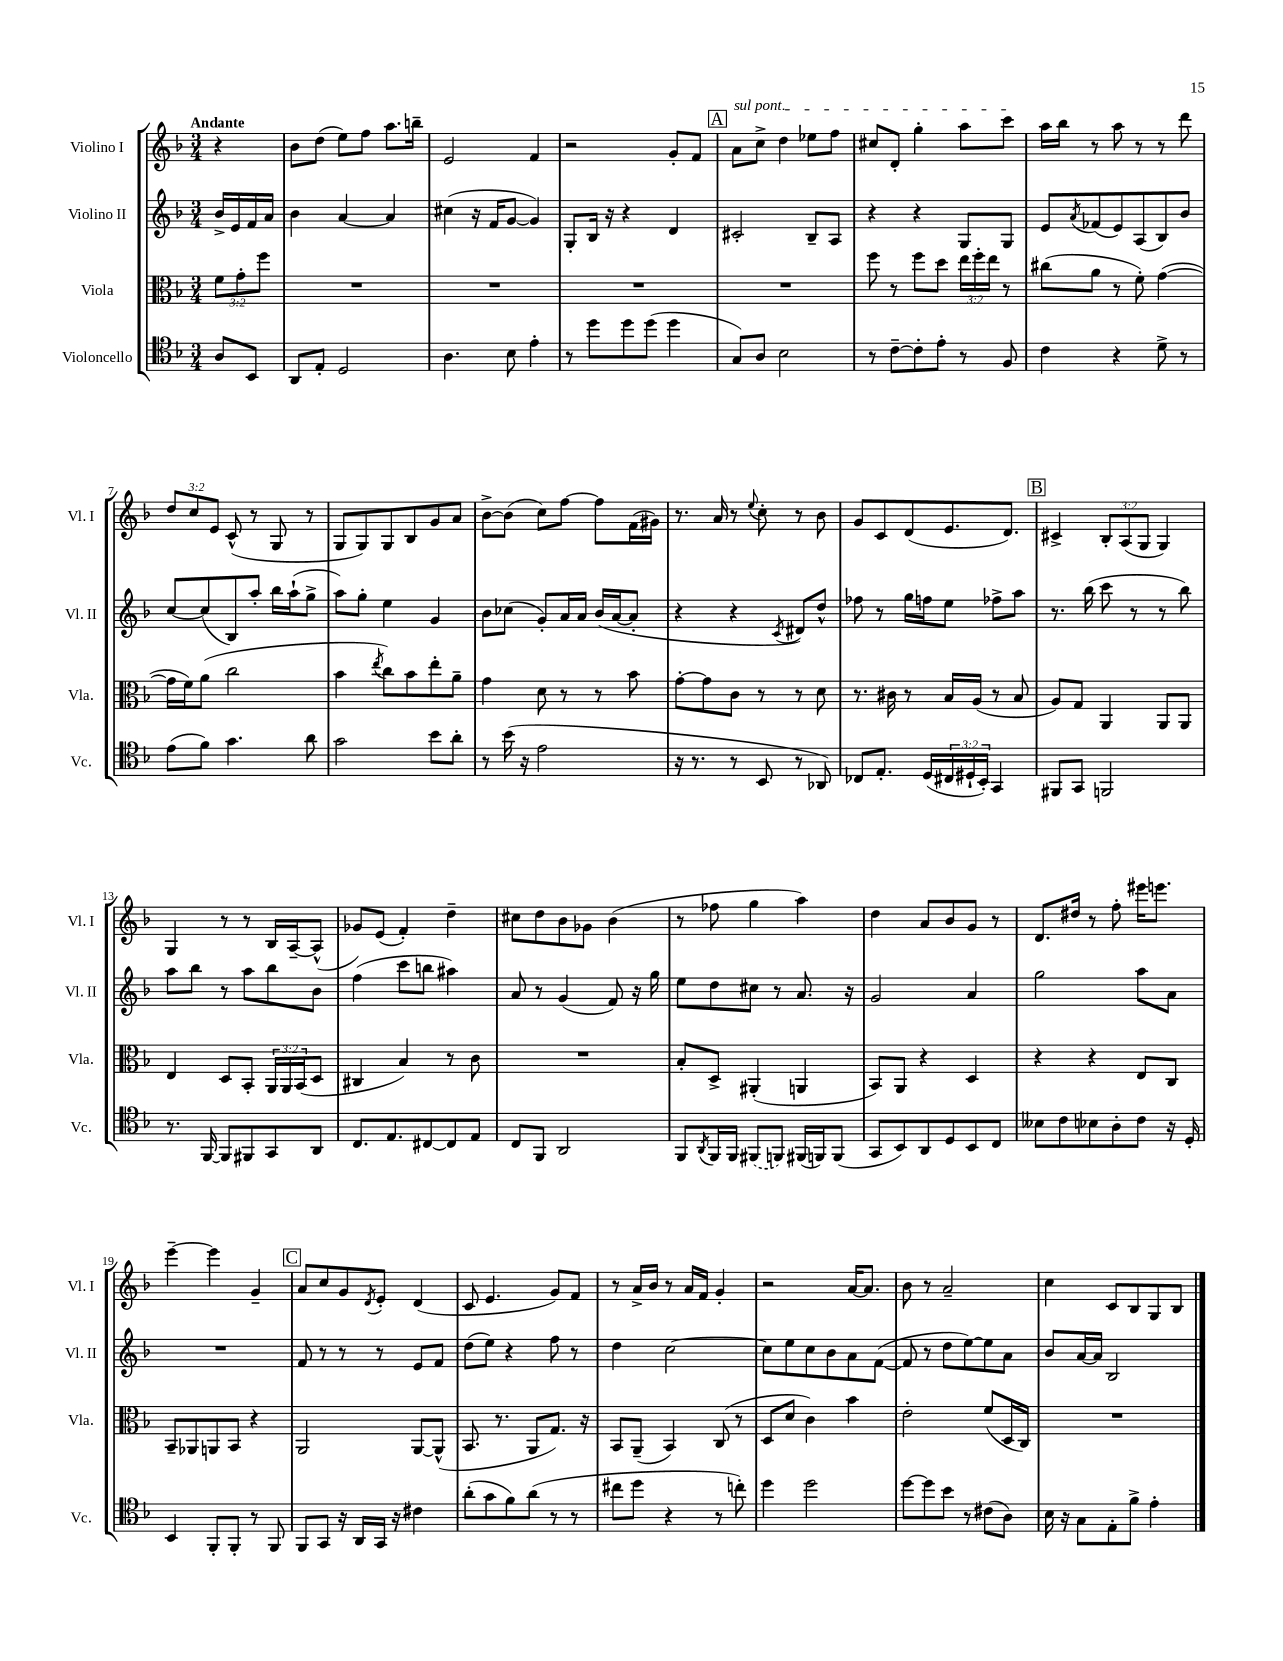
<<
\new StaffGroup <<
\new Staff = "s0" \with { instrumentName = "Violino I" shortInstrumentName = "Vl. I" } {
    \clef treble \key f \major \numericTimeSignature \time 3/4 \override Staff.TupletNumber.text = #tuplet-number::calc-fraction-text \partial 4 \tempo "Andante"
    r4 |
    bes'8 d''8( e''8) f''8 a''8. b''16-- |
    e'2 f'4 |
    r2 g'8-. f'8 |
    \mark \markup { \box "A" } \once \override TextSpanner.bound-details.left.text = \markup { \italic "sul pont." } a'8\startTextSpan c''8-> d''4 ees''8 f''8 |
    cis''8 d'8-. g''4-. a''8 c'''8\stopTextSpan |
    a''16 bes''16 r8 a''8 r8 r8 d'''8 |
    \tuplet 3/2 { d''8 c''8 e'8 } c'8-^( r8 g8 r8 |
    g8 g8) g8 bes8 g'8 a'8 |
    bes'8~-> bes'8( c''8) f''8~ f''8 f'16( gis'16) |
    r8. a'16 r8 \appoggiatura { e''8 } c''8-. r8 bes'8 |
    g'8 c'8 d'8( e'8. d'8.) |
    \mark \markup { \box "B" } cis'4-> \tuplet 3/2 { bes8-. a8( g8 } g4) |
    g4 r8 r8 bes16 a16~-- a8-^( |
    ges'8) e'8( f'4-.) d''4-- |
    cis''8 d''8 bes'8 ges'8 bes'4( |
    r8 fes''8 g''4 a''4) |
    d''4 a'8 bes'8 g'8 r8 |
    d'8. dis''16 r8 f''8-. eis'''16 e'''8. |
    e'''4~-- e'''4 g'4-- |
    \mark \markup { \box "C" } a'8 c''8 g'8 \acciaccatura { d'8 } e'8-. d'4( |
    c'8 e'4. g'8) f'8 |
    r8 a'16-> bes'16 r8 a'16 f'16 g'4-. |
    r2 a'16~ a'8. |
    bes'8 r8 a'2-- |
    c''4 c'8 bes8 g8 bes8 \bar "|." |
}
\new Staff = "s1" \with { instrumentName = "Violino II" shortInstrumentName = "Vl. II" } {
    \clef treble \key f \major \numericTimeSignature \time 3/4 \partial 4
    bes'16-> e'16 f'16 a'16 |
    bes'4 a'4~ a'4 |
    cis''4( r16 f'16 g'8~ g'4) |
    g8-. bes16 r16 r4 d'4 |
    \mark \markup { \box "A" } cis'2-. bes8-- a8 |
    r4 r4 g8 g8 |
    e'8 \acciaccatura { a'8 } fes'8( e'8) a8( bes8) bes'8 |
    c''8~ c''8( bes8) a''8-. bes''16 a''16-!( g''8-> |
    a''8) g''8-. e''4 g'4 |
    bes'8 ces''8( g'8-.) a'16 a'16 bes'16( a'16~ a'8-. |
    r4 r4 \acciaccatura { c'8 } dis'8) d''8-^ |
    fes''8 r8 g''16 f''16 e''8 fes''8-> a''8 |
    \mark \markup { \box "B" } r8. bes''16( c'''8 r8 r8 bes''8) |
    a''8 bes''8 r8 a''8 bes''8 bes'8 |
    f''4( c'''8 b''8 ais''4) |
    a'8 r8 g'4( f'8) r16 g''16 |
    e''8 d''8 cis''8 r8 a'8. r16 |
    g'2 a'4 |
    g''2 a''8 a'8 |
    R2. |
    \mark \markup { \box "C" } f'8 r8 r8 r8 e'8 f'8 |
    d''8( e''8) r4 f''8 r8 |
    d''4 c''2~ |
    c''8 e''8 c''8 bes'8 a'8 f'8~( |
    f'8 r8 d''8 e''8~) e''8 a'8 |
    bes'8 a'16~ a'16 bes2 \bar "|." |
}
\new Staff = "s2" \with { instrumentName = "Viola" shortInstrumentName = "Vla." } {
    \clef alto \key f \major \numericTimeSignature \time 3/4 \override Staff.TupletNumber.text = #tuplet-number::calc-fraction-text \partial 4
    \tuplet 3/2 { f'8 g'8-. f''8 } |
    R2. |
    R2. |
    R2. |
    \mark \markup { \box "A" } R2. |
    f''8 r8 f''8 d''8 \tuplet 3/2 { e''16 f''16-. e''16 } r8 |
    cis''8( a'8 r8 f'8-.) g'4~( |
    g'16 f'16) a'8( c''2 |
    bes'4 \acciaccatura { e''8 } c''8) bes'8 e''8-. a'8-- |
    g'4 d'8 r8 r8 bes'8 |
    g'8~-. g'8 c'8 r8 r8 d'8 |
    r8. cis'16 r8 bes16 a16( r8 bes8 |
    \mark \markup { \box "B" } a8) g8 a,4 a,8 a,8 |
    e4 d8 bes,8-. \tuplet 3/2 { a,16 a,16 bes,16( } d8 |
    cis4 bes4) r8 c'8 |
    R2. |
    bes8-. d8-> ais,4-.( a,4 |
    bes,8) a,8 r4 d4 |
    r4 r4 e8 c8 |
    bes,8-- aes,8 a,8 bes,8 r4 |
    \mark \markup { \box "C" } a,2 a,8~ a,8-^( |
    bes,8. r8. a,8 g8.) r16 |
    bes,8 a,8--( bes,4) c8( r8 |
    d8 d'8 c'4) bes'4 |
    e'2-. f'8( d16 c16) |
    R2. \bar "|." |
}
\new Staff = "s3" \with { instrumentName = "Violoncello" shortInstrumentName = "Vc." } {
    \clef tenor \key f \major \numericTimeSignature \time 3/4 \override Staff.TupletNumber.text = #tuplet-number::calc-fraction-text \partial 4
    a8 bes,8 |
    a,8 e8-. d2 |
    a4. bes8 e'4-. |
    r8 d''8 d''8 d''8( d''4 |
    \mark \markup { \box "A" } g8) a8 bes2 |
    r8 c'8~-- c'8-. e'8-. r8 f8 |
    c'4 r4 d'8-> r8 |
    e'8( f'8) g'4. a'8 |
    g'2 bes'8 a'8-. |
    r8 bes'16( r16 e'2 |
    r16 r8. r8 bes,8 r8 aes,8) |
    ces8 e8.-. d16( \tuplet 3/2 { cis16 dis16-! bes,16-.) } g,4 |
    \mark \markup { \box "B" } fis,8 g,8 f,2 |
    r8. f,16~ f,8 fis,8 g,8 a,8 |
    c8. e8. cis8~ cis8 e8 |
    c8 f,8 a,2 |
    f,8 \acciaccatura { a,8 } f,16 f,16 \once \slurDashed fis,8( f,8) fis,16( f,16) f,8( |
    g,8 bes,8) a,8 d8 bes,8 c8 |
    beses8 c'8 bes8 a8-. c'8 r16 d16-. |
    bes,4 f,8-. f,8-. r8 f,8 |
    \mark \markup { \box "C" } f,8 g,8 r16 a,16 g,16 r16 cis'4 |
    a'8-.( g'8 f'8) a'8( r8 r8 |
    cis''8 d''8 r4 r8 c''8-.) |
    d''4 d''2 |
    d''8~ d''8 bes'8 r8 cis'8( a8) |
    bes16 r16 g8 e8-. f'8-> e'4-. \bar "|." |
}
>>
>>
